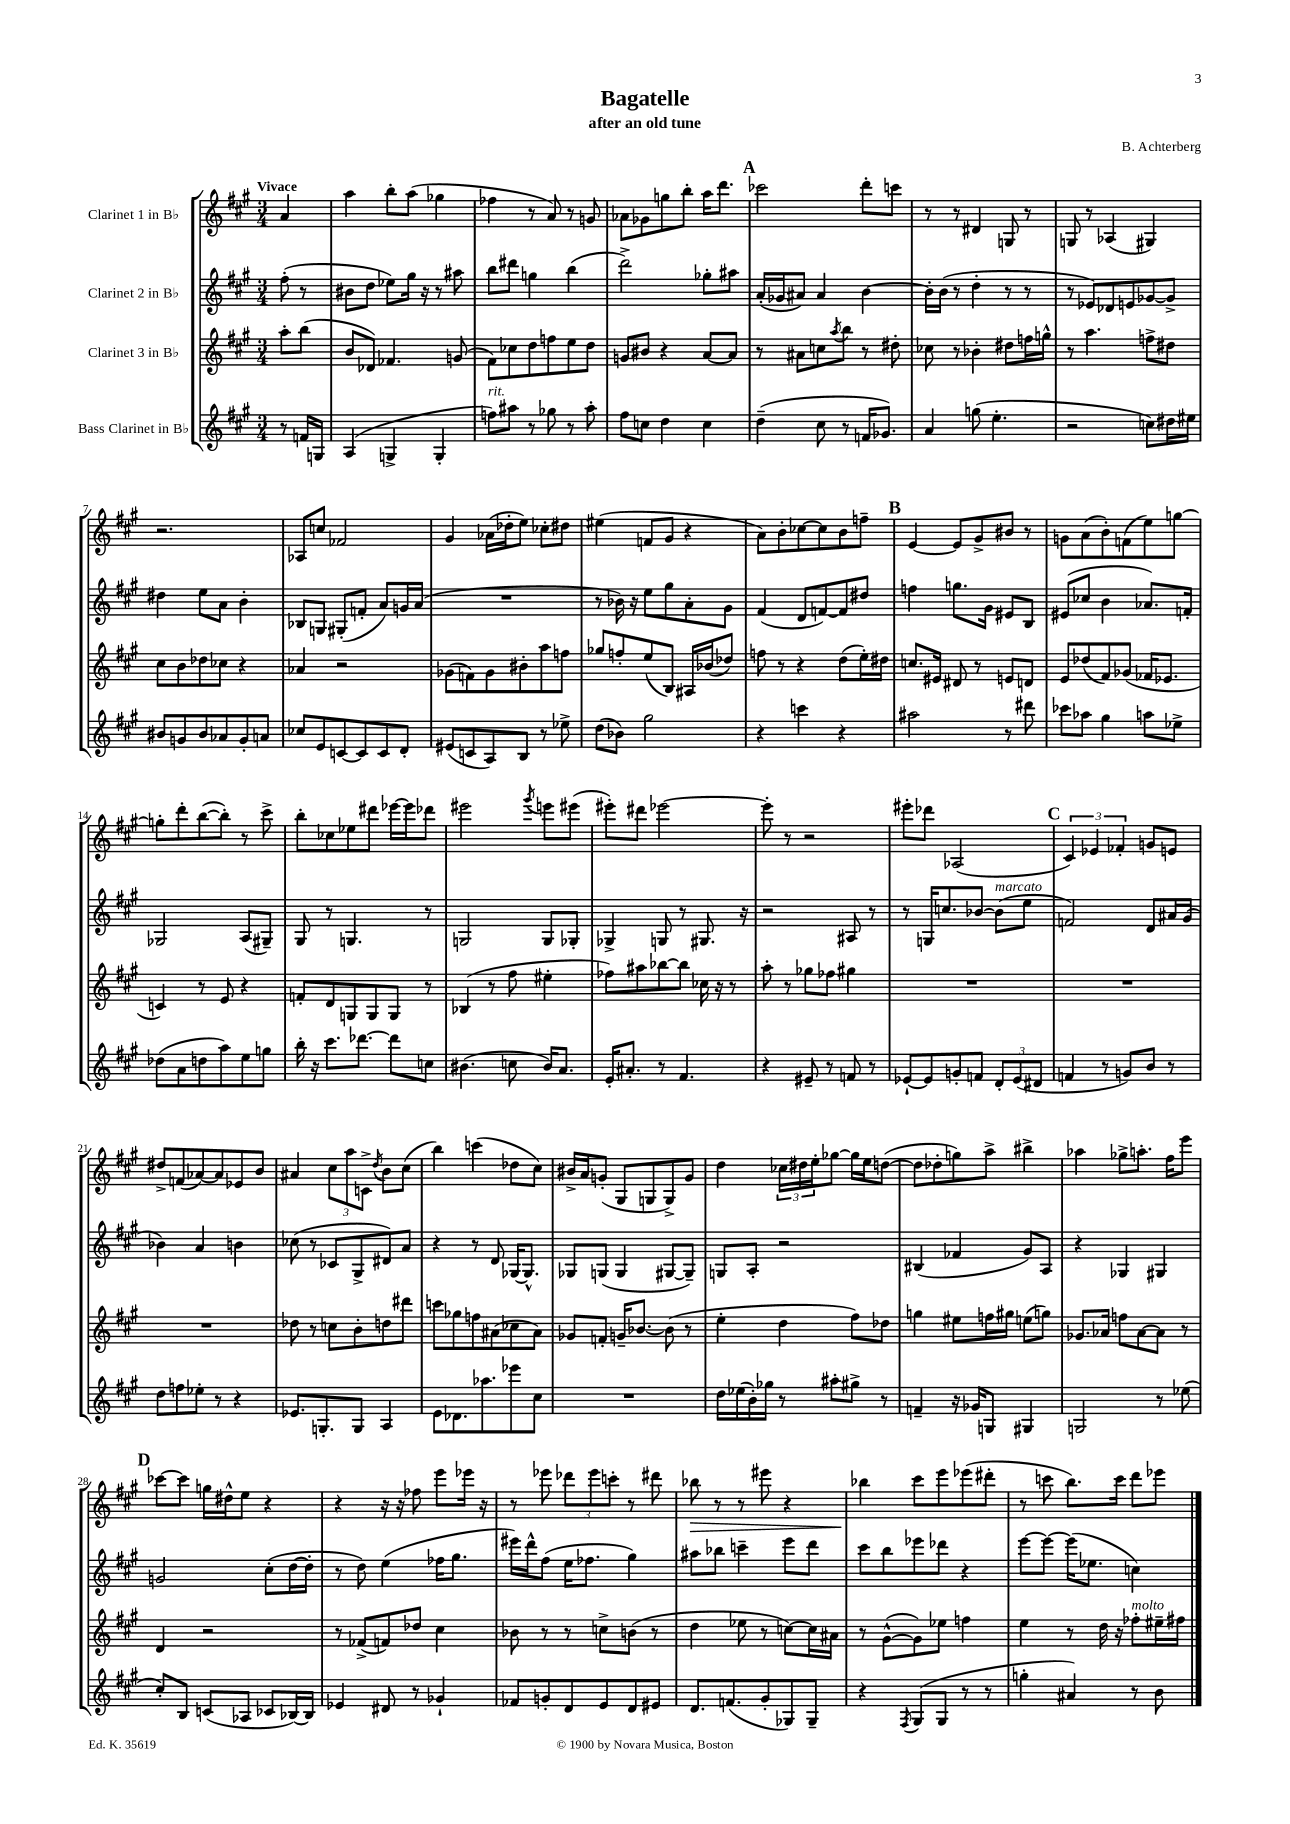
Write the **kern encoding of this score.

**kern	**kern	**kern	**kern
*staff4	*staff3	*staff2	*staff1
*clefG2	*clefG2	*clefG2	*clefG2
*k[f#c#g#]	*k[f#c#g#]	*k[f#c#g#]	*k[f#c#g#]
*M3/4	*M3/4	*M3/4	*M3/4
8r	8aa'	(8ff#'	4a
16f	(8bb	8r	.
16G	.	.	.
=	=	=	=
(4A	8b	8b#	4aa
.	8d-)	8dd	.
4G^	4.f-	8ee-)	8bb'
.	.	16gg#	(8aa
.	.	16r	.
4G'	.	8r	4gg-
.	(8g	8aa#	.
=	=	=	=
8ff)	8f#)	8bb	4ff-
8aa#	8cc-	8ddd#	.
8r	8dd	4gg	8r
8gg-	8ff	.	8a)
8r	8ee	(4bb	8r
8aa#'	8dd	.	8g
=	=	=	=
8ff#	8g	2ddd^)	8a-
8cc	8b#	.	8g-
4dd	4r	.	8gg
.	.	.	8bb'
4cc	[8a	8gg-'	16aa
.	.	.	8.ddd
.	8a]	8aa#	.
=	=	=	=
(4dd~	8r	(16a'	2ccc-
.	.	16g-	.
.	8a#	8a#)	.
8cc#	8cc	4a#	.
.	8qaa	.	.
8r	8bb	.	.
16f	8r	[4b	8ddd'
8.g-)	.	.	.
.	8dd#'	.	8ccc
=	=	=	=
4a	8cc-	16b']	8r
.	.	(16b	.
.	8r	8r	8r
(8gg	4b-'	4dd'	4d#
4.ee'	.	.	.
.	8dd#	8r	8G
.	16ff	8r	8r
.	16gg^^	.	.
=	=	=	=
2r	8r	8r	8G
.	4.aa	8e-)	8r
.	.	8d-	(4A-
.	.	8e	.
8cc)	8ff^	[8g-	4G#)
16dd#	8dd#	8g-^]	.
16ee#	.	.	.
=	=	=	=
8b#	8cc#	4dd#	2.r
8g	8b	.	.
8b#	8dd-	8ee	.
8a-	8cc-	8a	.
8g'	4r	4b'	.
8a	.	.	.
=	=	=	=
8cc-	4a-	8B-	8A-
8e	.	8G	8cc
[8c	2r	(8G#'	2f-
8c]	.	8f'	.
8c	.	8a)	.
8d'	.	16g	.
.	.	(16a	.
=	=	=	=
(8e#	(8g-	2.r	4g#
8c	8f)	.	.
8A)	8g-	.	(16a-
.	.	.	16dd-'
8B	8b#'	.	8ee)
8r	8aa	.	8cc-'
8ee-^	8ff	.	8dd#
=	=	=	=
(8dd	8gg-	8r	(4ee#
8b-)	8ff'	16b-)	.
.	.	16r	.
2gg#	(8ee	8ee	8f
.	8B)	8gg#	8g#
.	16A#	8a'	4r
.	(16b-	.	.
.	8dd-)	8g#	.
=	=	=	=
4r	8ff	(4f#	8a)
.	8r	.	8b'
4ccc	4r	8d	[8cc-
.	.	[8f)	8cc-]
4r	(8dd	8f]	8b
.	16ee')	8dd#	8ff~
.	16dd#	.	.
=	=	=	=
2aa#	8.cc	4ff	[4e
.	16e#	.	.
.	8d#	8.gg	8e]
.	8r	.	8g#^
.	.	16g#	.
8r	8e	8e#	8b#
8ddd#	8d	8B	8r
=	=	=	=
8ccc-	8e	(8e#	8g
8aa-	(8dd-	8cc-	(8a
4gg#	8f#)	4b	8b')
.	(8g-	.	(8f
8aa	16f-	8.a-)	8ee)
.	8.e-	.	.
8ee-^	.	.	[8gg
.	.	16f'	.
=	=	=	=
(8dd-	4c)	2G-	8gg']
8a	.	.	8ddd'
8dd	8r	.	([8bb
8aa)	8e	.	8bb'])
8ee	4r	(8A	8r
8gg	.	8G#~)	8ccc#^
=	=	=	=
16bb'	8f'	8G#	8bb'
16r	.	.	.
8.ccc#	8d	8r	8cc-
.	8G	4.G	8ee-
[8.ddd-	.	.	.
.	8G	.	8ddd#
8ddd-]	8G	.	[16eee-
.	.	.	16eee-]
8cc	8r	8r	8ddd-
=	=	=	=
(4.b#	(4B-	2G	2eee#
.	8r	.	.
8cc	8ff#	.	.
.	.	.	8qggg#
16b#)	4ee#'	8G	8eee
8.a	.	.	.
.	.	8G-'	(8eee#
=	=	=	=
16e'	8ff-)	4G-^	8eee#')
8.a#'	.	.	.
.	8aa#	.	8ddd#
8r	[8bb-	8G	[2eee-
4.f#	8bb-]	8r	.
.	16cc-	8.G#	.
.	16r	.	.
.	8r	.	.
.	.	16r	.
=	=	=	=
4r	8aa'	2r	8eee-']
.	8r	.	8r
8e#~	8gg-	.	2r
8r	8ff-	.	.
8f	4gg#	8A#	.
8r	.	8r	.
=	=	=	=
[8e-`	2.r	8r	8eee#'
8e-]	.	16G	8ddd-
.	.	8.cc	.
8g'	.	.	(2A-
8f	.	[8b-	.
12d'	.	(8b-]	.
(12e-	.	.	.
.	.	8ee	.
12d#	.	.	.
=	=	=	=
4f	2.r	2f)	6c#)
.	.	.	6e-
8r	.	.	.
.	.	.	6f-'
8g)	.	.	.
8b	.	8d	8g
8r	.	16a#	8e
.	.	(16g#	.
=	=	=	=
8dd	2.r	4b-)	8dd#^
8ff	.	.	(8f
8ee-'	.	4a	[8a-)
8r	.	.	8a-]
4r	.	4b	8e-
.	.	.	8b
=	=	=	=
8.e-	8dd-	(8cc-	4a#
.	8r	8r	.
8.G'	.	.	.
.	8cc	8c-	12cc#
.	.	.	12aa
8G	8b'	8G#^	.
.	.	.	12c^
.	.	.	8qdd
4A	8dd	8d#)	8b
.	8ddd#	8a	(8cc#
=	=	=	=
8e	8ccc	4r	4bb)
8.d-	8gg-	.	.
.	8ff	8r	(4ccc
8.aa-	.	.	.
.	(8a#	8d	.
8eee-	8cc-	[16G-	8dd-
.	.	8.G-^^]	.
8cc#	8a#)	.	8cc#)
=	=	=	=
2.r	8g-	8G-	16b#^
.	.	.	16a
.	8f'	(8G	(8g'
.	16g~	4G	8G#
.	[8.b-	.	.
.	.	.	8G
.	(8b-]	[8G#	8G^)
.	8r	8G#~])	8g
=	=	=	=
16dd	4ee'	8G	4dd
(16ee-	.	.	.
16b')	.	8A'	.
16gg-	.	.	.
8r	4dd	2r	24cc-
.	.	.	24dd#
.	.	.	24ee'
8aa#'	.	.	[8gg-
8gg#^	8ff#)	.	16gg-]
.	.	.	16ee
8r	8dd-	.	([8dd
=	=	=	=
4f~	4gg	(4B#	8dd]
.	.	.	8dd-'
16r	8ee#	4f-	8gg)
16g-	.	.	.
8G	16ff	.	8aa^
.	16gg#	.	.
4G#	(8ee	8g#)	4bb#^
.	8gg)	8A	.
=	=	=	=
2G	8.g-	4r	4aa-
.	16a-	.	.
.	8ff	4G-	8gg-^
.	[8a-	.	8.aa'
8r	8a-]	4G#	.
.	.	.	16ff#
(8ee-	8r	.	8eee
=	=	=	=
8cc#')	4d	2g	[8ccc-
8B	.	.	8ccc-]
(8c	2r	.	16gg
.	.	.	16dd#^^
8A-	.	.	8ee
8c-	.	(8cc#'	4r
[16B-)	.	[16dd	.
16B-]	.	16dd']	.
=	=	=	=
4e-	8r	8r	4r
.	(8f-^	8dd)	.
8d#	8f)	(4ee	16r
.	.	.	16r
8r	8dd-	.	8ff-
4g-`	4cc#	16ff-	8eee
.	.	8.gg#	.
.	.	.	16eee-
.	.	.	16r
=	=	=	=
8f-	8b-	16eee#)	8r
.	.	16ddd^^	.
8g'	8r	(8ff#	8eee-
8d	8r	16ee	12ddd-
.	.	8.ff-	.
.	.	.	12eee-
8e	8cc^	.	.
.	.	.	12ccc'
8d	(8b	4gg#)	8r
8e#	8r	.	8ddd#
=	=	=	=
8.d	4dd	8aa#	8bb-
.	.	8bb-	8r
(8.f	.	.	.
.	8ee-	4ccc~	8r
8g#'	8r	.	8eee#
8G-)	[8cc)	8eee	4r
8G-~	16cc]	8ddd	.
.	16a#	.	.
=	=	=	=
4r	8r	8ccc#	4bb-
.	([8g#^^	8bb	.
8qF#	.	.	.
(8G#	8g#])	8eee-	8ccc#
8G#	8ee-	8ddd-	8eee
8r	4ff	4r	(8eee-
8r	.	.	8ddd#'
=	=	=	=
4gg'	4ee	[8eee	8r
.	.	8eee_	8ccc
4a#)	8r	(16eee]	8.bb)
.	.	8.ee-	.
.	16dd	.	.
.	16r	.	16ccc
8r	8ff-'	4cc)	8ddd
8b	16ee#~	.	8eee-
.	16ff#	.	.
==	==	==	==
*-	*-	*-	*-
